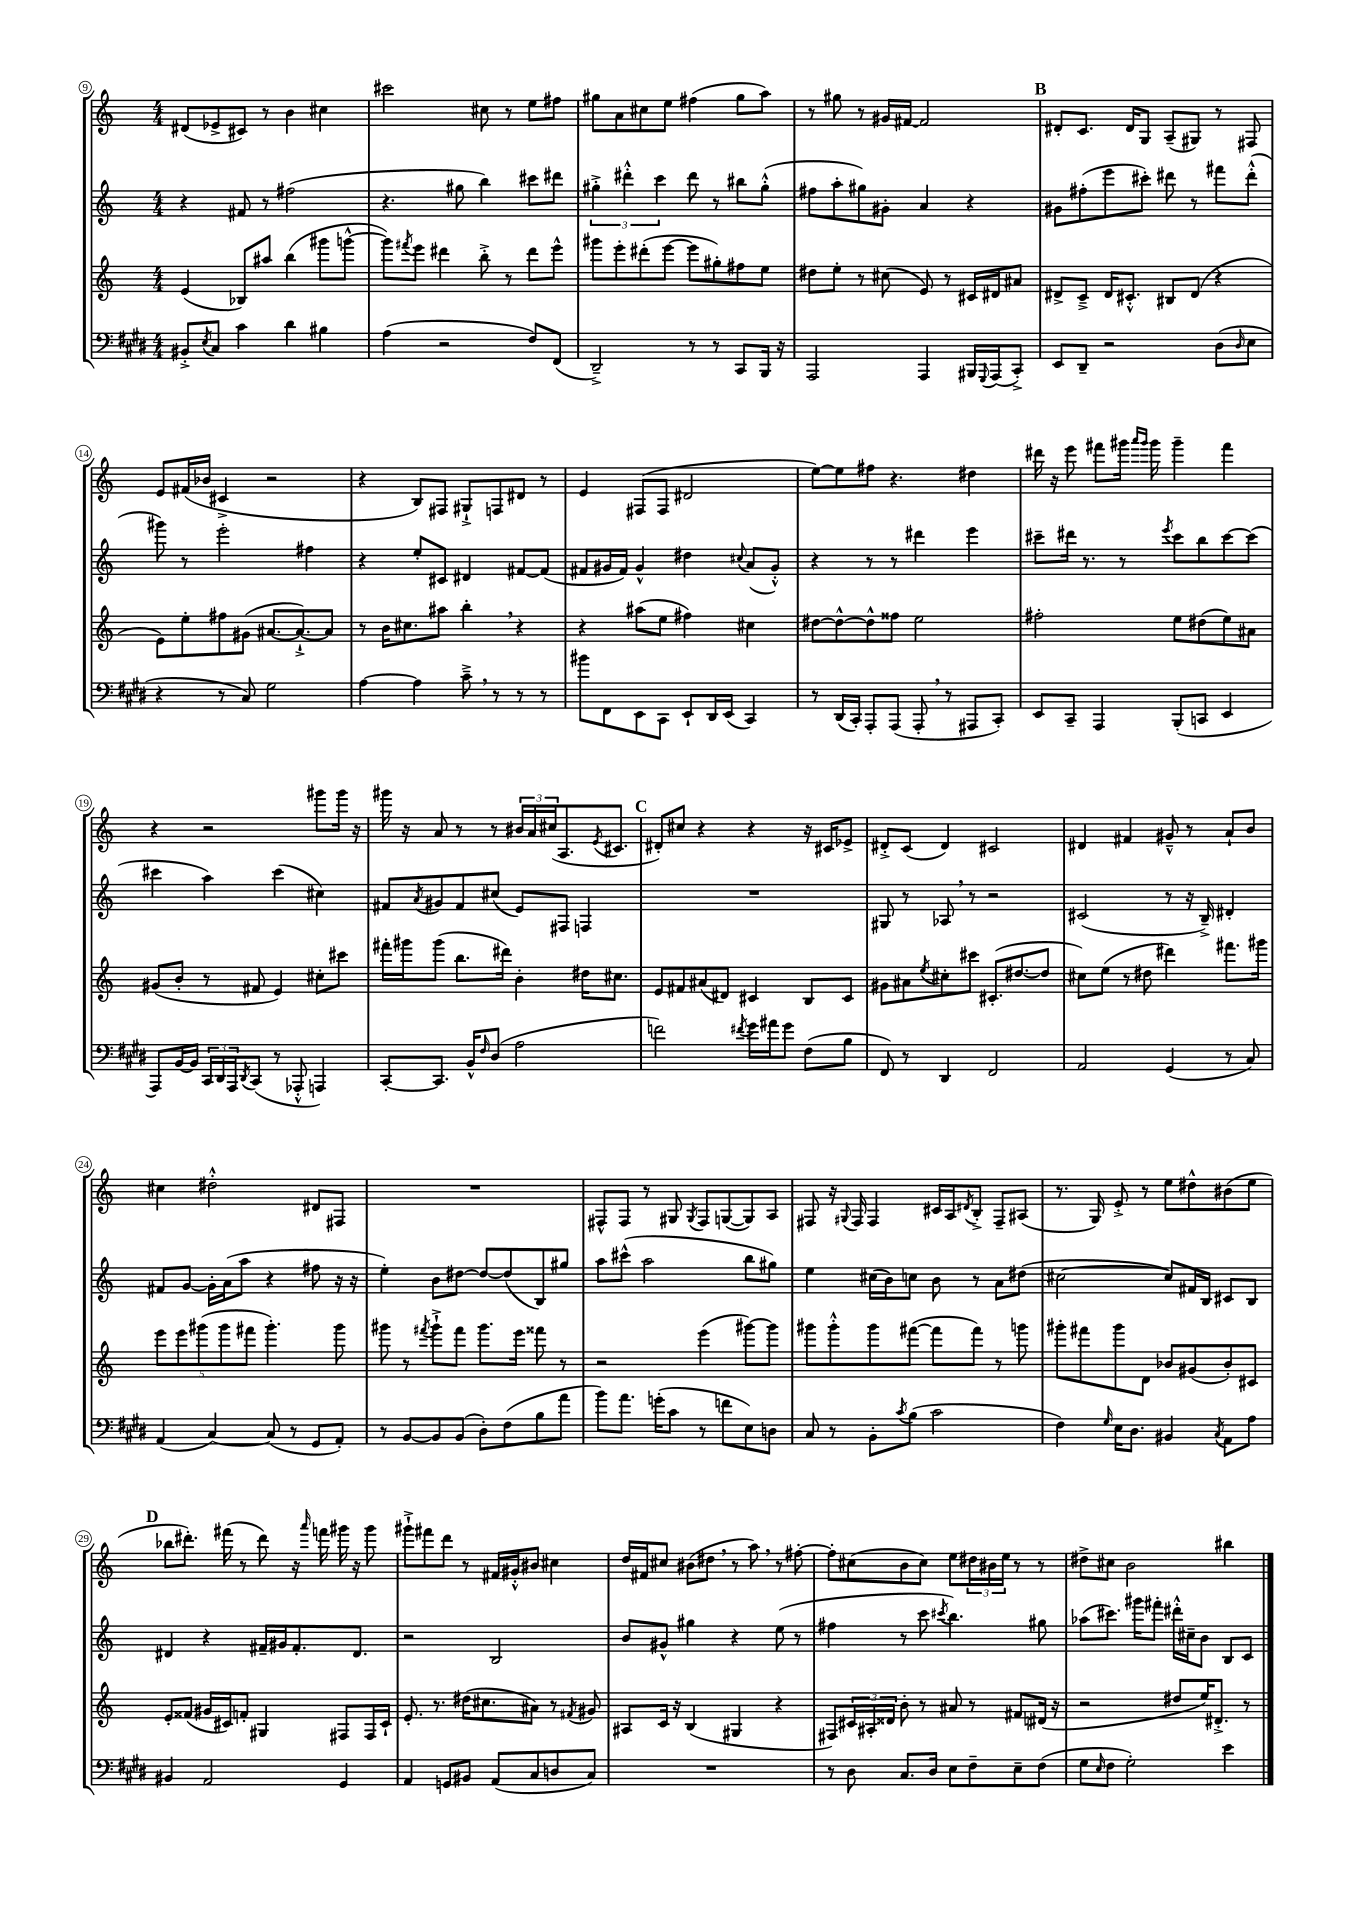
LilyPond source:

<<
\new StaffGroup <<
\new Staff = "s0" {
    \clef treble \key c \major \numericTimeSignature \time 4/4
    dis'8( ees'8-> cis'8) r8 b'4 cis''4 |
    cis'''2 cis''8 r8 e''8 fis''8 |
    gis''8 a'8 cis''8 e''8 fis''4( gis''8 a''8) |
    r8 gis''8 r8 gis'16 fis'16~ fis'2 |
    \mark \markup { \bold "B" } dis'8-. c'8. dis'16 g8 a8--( gis8) r8 fis8 |
    e'8 fis'16( bes'16 cis'4-> r2 |
    r4 b8) fis8 gis8-!-> f8 dis'8 r8 |
    e'4 fis8( fis8 dis'2 |
    e''8~) e''8 fis''8 r4. dis''4 |
    dis'''16 r16 e'''8 fis'''8 gis'''16 \grace { a'''16 gis'''16 } gis'''16 gis'''4-- fis'''4 |
    r4 r2 gis'''8 gis'''16 r16 |
    gis'''16 r16 a'8 r8 r8 \tuplet 3/2 { bis'16 a'16 cis''16( } a8. \acciaccatura { e'8 } cis'8. |
    \mark \markup { \bold "C" } dis'8-.) cis''8 r4 r4 r16 cis'16 ees'8-> |
    dis'8-.-> c'8( dis'4) cis'2 |
    dis'4 fis'4 gis'8---^ r8 a'8-! b'8 |
    cis''4 dis''2-.-^ dis'8 fis8 |
    R1 |
    fis8-^ fis8 r8 gis8 \acciaccatura { gis8 } fis8 g8~( g8) a8 |
    fis8 r16 \appoggiatura { gis8 } fis16 fis4 cis'16 a16 \acciaccatura { dis'8 } b8-.-> fis8-- ais8( |
    r8. g16) e'8-.-> r8 e''8 dis''8-^ bis'8( e''8 |
    \mark \markup { \bold "D" } bes''8 dis'''8.-.) fis'''16( r8 dis'''8) r16 \grace { a'''16 } f'''16 gis'''16 r16 gis'''8 |
    gis'''8-!-> fis'''8 d'''8 r8 fis'16 gis'16-.-^ bis'8 cis''4 |
    d''16 fis'16 cis''8 bis'8( dis''8 \breathe r8 a''8) \breathe r8 fis''8~-. |
    fis''8-. cis''8( b'8 cis''8) e''8 \tuplet 3/2 { dis''16 bis'16 e''16 } r8 r8 |
    dis''8-> cis''8 b'2 bis''4 \bar "|." |
}
\new Staff = "s1" {
    \clef treble \key c \major \numericTimeSignature \time 4/4
    r4 fis'8 r8 fis''2( |
    r4. gis''8 b''4) cis'''8 dis'''8 |
    \tuplet 3/2 { gis''4-.-> dis'''4-.-^ c'''4 } dis'''8 r8 bis''8 gis''8-.-^( |
    fis''8 a''8-. gis''8) gis'8-. a'4 r4 |
    \mark \markup { \bold "B" } gis'8 fis''8-.( e'''8 cis'''8-.) dis'''8 r8 fis'''8 dis'''8-.-^( |
    gis'''8) r8 e'''2-. fis''4 |
    r4 e''8-. cis'8 dis'4 fis'8~ fis'8( |
    fis'8 gis'16 fis'16) gis'4-^ dis''4 \appoggiatura { cis''8 } a'8( gis'8-.-^) |
    r4 r8 r8 dis'''4 e'''4 |
    cis'''8-- dis'''16 r8. r8 \acciaccatura { e'''8 } cis'''8 b''8 cis'''8~ cis'''8( |
    cis'''4 a''4) cis'''4( cis''4) |
    fis'8 \acciaccatura { a'8 } gis'8 fis'8 cis''8( e'8) fis8 f4 |
    \mark \markup { \bold "C" } R1 |
    gis8 r8 aes8 \breathe r8 r2 |
    cis'2( r8 r16 b16--->) dis'4-. |
    fis'8 g'8~ g'16-. a'16( a''8 r4 fis''8 r16 r16 |
    e''4-.) b'8 dis''8~ dis''8~ dis''8( b8) gis''8 |
    a''8 cis'''8-^( a''2 b''8 gis''8) |
    e''4 cis''16( b'16) c''8 b'8 r8 a'8 dis''8( |
    cis''2~ cis''8) fis'16 b16 cis'8 b8 |
    \mark \markup { \bold "D" } dis'4 r4 fis'16-- gis'16 fis'8.-. dis'8. |
    r2 b2 |
    b'8 gis'8-^ gis''4 r4 e''8( r8 |
    fis''4 r8 c'''8 \acciaccatura { cis'''8 } b''4.) gis''8 |
    aes''8( cis'''8.) gis'''16 fis'''8-. dis'''16-.-^ cis''16-- b'8 b8 c'8 \bar "|." |
}
\new Staff = "s2" {
    \clef treble \key c \major \numericTimeSignature \time 4/4
    e'4( bes8) ais''8 b''4( gis'''8 g'''8~-^ |
    g'''8) \acciaccatura { fis'''8 } e'''8 dis'''4 b''8-.-> r8 dis'''8 e'''8-^ |
    gis'''8 e'''8-. dis'''8-.( e'''8~ e'''8 gis''8-.) fis''8 e''8 |
    dis''8 e''8-. r8 cis''8( e'8) r8 cis'16 dis'16 ais'8 |
    \mark \markup { \bold "B" } dis'8-> c'8---> dis'16 cis'8.-.-^ bis8 dis'8( r4 |
    e'8) e''8-. fis''8 gis'8( ais'8.~ ais'8.~-!->) ais'8 |
    r8 b'16 cis''8. ais''8 b''4-. \breathe r4 |
    r4 ais''8( e''8 fis''4) cis''4 |
    dis''8~ dis''8~-^ dis''8-^ fisis''8 e''2 |
    fis''2-. e''8 dis''8( e''8) ais'8 |
    gis'8( b'8-. r8 fis'8 e'4) cis''8-. cis'''8 |
    fis'''16-. gis'''16 gis'''8( b''8. dis'''16) b'4-. dis''16 cis''8. |
    \mark \markup { \bold "C" } e'8 fis'8 ais'8( dis'8) cis'4 b8 cis'8 |
    gis'8 ais'8 \acciaccatura { e''8 } cis''8-. cis'''8 cis'8.-.( dis''8.~ dis''8 |
    cis''8) e''8( r8 dis''8 dis'''4) fis'''8. gis'''16 |
    \tuplet 5/4 { e'''8 e'''8 gis'''8( gis'''8 fis'''8 } gis'''4.-.) gis'''8 |
    gis'''8 r8 \acciaccatura { fis'''8 } gis'''8-!-> fis'''8 gis'''8. e'''16 fisis'''8 r8 |
    r2 e'''4( gis'''8~) gis'''8 |
    gis'''8 gis'''8-.-^ gis'''8 fis'''8~( fis'''8 fis'''8) r8 g'''8 |
    gis'''8-. fis'''8 gis'''8 d'8 bes'8 gis'8( bes'8-.) cis'8 |
    \mark \markup { \bold "D" } e'8-. fisis'8( gis'16 cis'16) f'8-. gis4 fis8 fis16 cis'16-! |
    e'8.-. r8. dis''16( cis''8. ais'8) r8 \acciaccatura { fis'8 } gis'8 |
    ais8 c'16 r16 b4( gis4 r4 |
    fis8) \tuplet 3/2 { cis'16 ais16-. disis'16 } b'8-. r8 ais'8 r8 fis'8 dis'16( r16 |
    r2 dis''8 e''16) dis'8.-.-> r8 \bar "|." |
}
\new Staff = "s3" {
    \clef bass \key e \major \numericTimeSignature \time 4/4
    bis,8-.-> \acciaccatura { e8 } cis8 cis'4 dis'4 bis4 |
    a4( r2 fis8) fis,8( |
    dis,2--->) r8 r8 cis,8 b,,16 r16 |
    a,,2 a,,4 bis,,16 \appoggiatura { gis,,8 } a,,16( cis,8-.->) |
    \mark \markup { \bold "B" } e,8 dis,8-- r2 dis8( \grace { dis16 } e8 |
    r4 r8 cis8) gis2 |
    a4~ a4 cis'8---> \breathe r8 r8 r8 |
    bis'8 fis,8 e,8 cis,8 e,8-! dis,16 e,16( cis,4) |
    r8 dis,16( cis,16-.) a,,8-. a,,8( a,,8-. \breathe r8 ais,,8 cis,8-.) |
    e,8 cis,8-- a,,4 b,,8-.( c,8 e,4 |
    a,,8) b,16~ b,16 \tuplet 3/2 { cis,16 dis,16 a,,16 } \acciaccatura { dis,8 } cis,8( r8 aes,,8-.-^ a,,4) |
    cis,8~-. cis,8. b,16-^ \grace { fis16 } dis8( a2 |
    \mark \markup { \bold "C" } f'2) \acciaccatura { fis'8 } gis'16 ais'16 gis'8 fis8( b8 |
    fis,8) r8 dis,4 fis,2 |
    a,2 gis,4( r8 cis8) |
    a,4( cis4~) cis8( r8 gis,8 a,8-.) |
    r8 b,8~ b,8 b,8( dis8-.) fis8( b8 a'8 |
    b'8) a'8. g'16-.( cis'8 r8 f'8 e8) d8 |
    cis8 r8 b,8-. \acciaccatura { cis'8 } b8( cis'2 |
    fis4) \grace { gis16 } e16 dis8. bis,4 \acciaccatura { cis8 } a,8 a8 |
    \mark \markup { \bold "D" } bis,4 a,2 gis,4 |
    a,4 g,8 bis,8 a,8( cis8 d8 cis8) |
    R1 |
    r8 dis8 cis8. dis16 e8 fis8-- e8-- fis8( |
    gis8 \grace { e16 } fis8 gis2-.) e'4 \bar "|." |
}
>>
>>
\layout { \context { \Score currentBarNumber = #9 \override BarNumber.stencil = #(make-stencil-circler 0.1 0.3 ly:text-interface::print) } }
